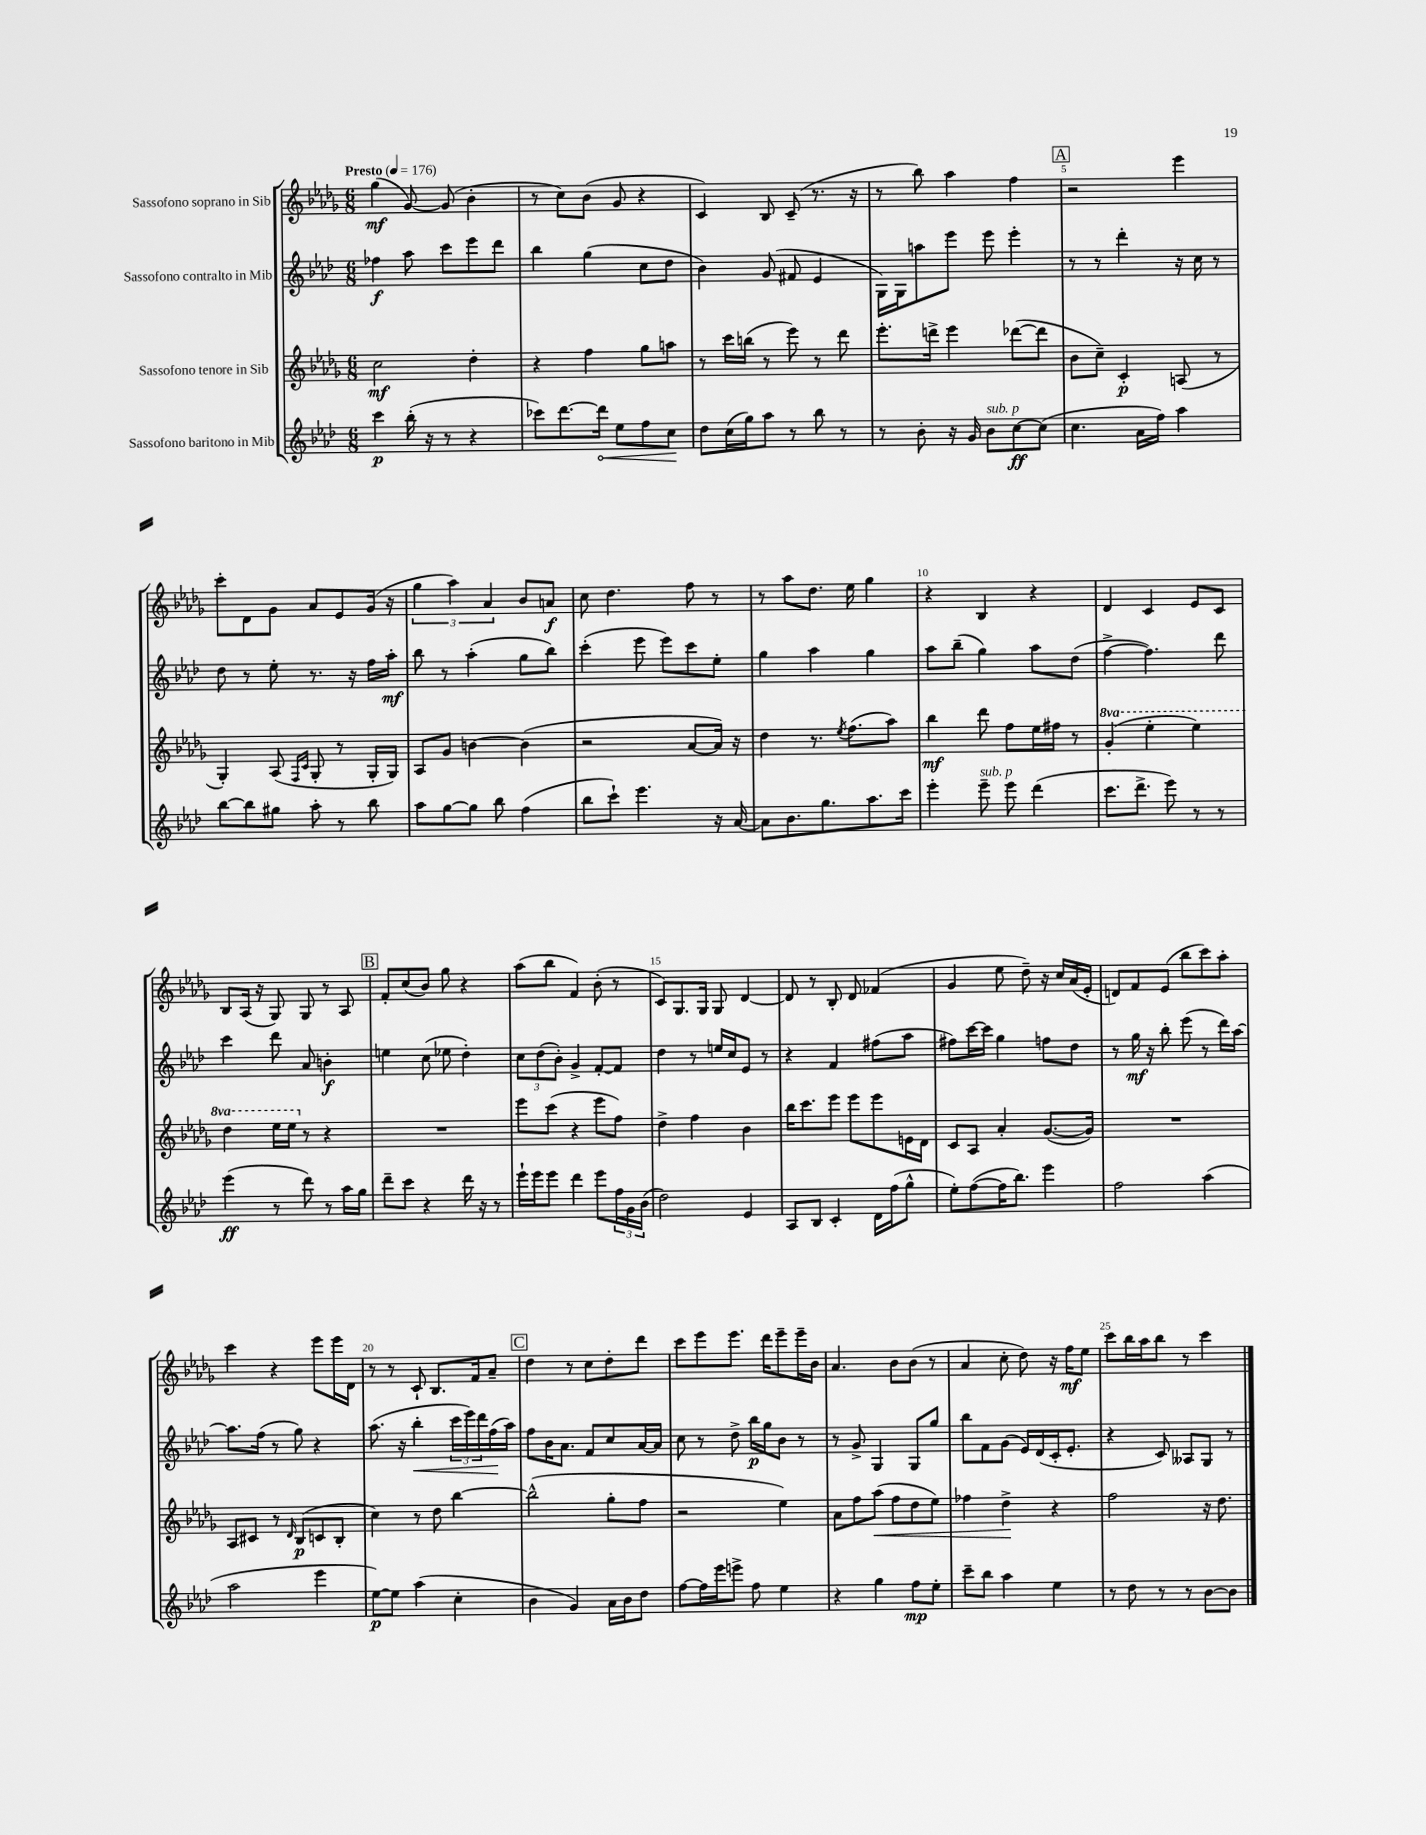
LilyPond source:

<<
\new StaffGroup <<
\new Staff = "s0" \with { instrumentName = "Sassofono soprano in Sib" } {
    \clef treble \key des \major \numericTimeSignature \time 6/8 \tempo "Presto" 4 = 176
    ges''4\mf( ges'8~) ges'8( bes'4-. |
    r8 c''8) bes'8( ges'8 r4 |
    c'4) bes8 c'8--( r8. r16 |
    r8 bes''8) aes''4 f''4 |
    \mark \markup { \box "A" } r2 ees'''4 |
    c'''8-. des'8 ges'8 aes'8 ees'8 ges'16( r16 |
    \tuplet 3/2 { ges''4 aes''4) aes'4 } bes'8 a'8\f |
    c''8 des''4. f''8 r8 |
    r8 aes''8 des''8. ees''16 ges''4 |
    r4 bes4 r4 |
    des'4 c'4 ees'8 c'8 |
    bes8 aes16( r16 ges8) ges8 r8 aes8 |
    \mark \markup { \box "B" } f'8-. c''8( bes'8) ges''8 r4 |
    aes''8( bes''8 f'4) bes'8-.( r8 |
    c'8) ges8. ges16 ges8 des'4~ |
    des'8 r8 bes8-. des'8 fes'4( |
    ges'4 ees''8 des''8--) r16 c''16 aes'16( ees'16-. |
    d'8) f'8 ees'8( bes''8 c'''8) aes''8-. |
    c'''4 r4 ees'''8 ees'''16 des'16 |
    r8 r8 c'8-! bes8. f'16 aes'8-- |
    \mark \markup { \box "C" } des''4 r8 c''8 des''8-. des'''8 |
    c'''8 ees'''8 ees'''8. des'''16 ees'''8-- ees'''16-- bes'16 |
    aes'4. bes'8 bes'8( r8 |
    aes'4 c''8-. des''8) r16 f''16\mf ees''8 |
    c'''8 bes''16 aes''16 bes''8 r8 c'''4 \bar "|." |
}
\new Staff = "s1" \with { instrumentName = "Sassofono contralto in Mib" } {
    \clef treble \key aes \major \numericTimeSignature \time 6/8
    fes''4\f aes''8 c'''8 ees'''8 des'''8 |
    bes''4 g''4( c''8 des''8 |
    bes'4) g'8( fis'8 ees'4 |
    g16) g16 a''8 ees'''8 ees'''8 ees'''4-. |
    \mark \markup { \box "A" } r8 r8 des'''4-. r16 c''16 r8 |
    des''8 r8 ees''8-. r8. r16 f''16 aes''16-.\mf |
    bes''8 r8 aes''4-.( g''8 bes''8) |
    c'''4-.( ees'''8 ees'''8) c'''8 ees''8-. |
    g''4 aes''4 g''4 |
    aes''8 bes''8--( g''4) aes''8 des''8( |
    f''4~-> f''4.) des'''8 |
    c'''4 des'''8 aes'8 b'4-.\f |
    \mark \markup { \box "B" } e''4 c''8( ees''8 des''4-.) |
    \tuplet 3/2 { c''8 des''8( bes'8-.) } g'4-> f'8~-. f'8 |
    des''4 r8 e''16 c''16 ees'8 r8 |
    r4 f'4 fis''8( aes''8 |
    fis''8) c'''16~ c'''16 g''4 f''8 des''8 |
    r8 g''16\mf r16 bes''8-. ees'''8( r8 des'''16) aes''16~ |
    aes''8. f''16( r8 g''8) r4 |
    aes''8.( r16 bes''4-.\< \tuplet 3/2 { c'''16 ees'''16) des'''16 } f''16\!( aes''16) |
    \mark \markup { \box "C" } f''8 bes'16 aes'8. f'8 c''8 aes'16~ aes'16 |
    c''8 r8 des''8-> bes''16\p g''16 bes'8 r8 |
    r8 g'8-> g4 g8 g''8 |
    bes''8 f'8 g'8( ees'16) des'16( c'16-. ees'8.-. |
    r4 c'8) aeses8 g8 r8 \bar "|." |
}
\new Staff = "s2" \with { instrumentName = "Sassofono tenore in Sib" } {
    \clef treble \key des \major \numericTimeSignature \time 6/8 \set Staff.ottavationMarkups = #ottavation-simple-ordinals
    c''2\mf des''4-. |
    r4 f''4 ges''8 a''8 |
    r8 c'''16 b''16( r8 ees'''8) r8 des'''8 |
    ees'''8.-. d'''16-> ees'''4 des'''8~( des'''8 |
    \mark \markup { \box "A" } bes'8 c''8--) c'4-.\p a8( r8 |
    ges4-.) aes8( \grace { f16 c'16 } ges8-. r8 ges16-. ges16) |
    aes8 ges'8 b'4~ b'4( |
    r2 aes'8~ aes'16) r16 |
    des''4 r8. \acciaccatura { ees''8 } f''8.( aes''8) |
    bes''4\mf des'''8 f''8 ees''16 fis''16 r8 |
    \ottava #1 ges''4-.( ees'''4-. ees'''4) |
    des'''4 ees'''16 ees'''16 \ottava #0 r8 r4 |
    \mark \markup { \box "B" } R2. |
    ees'''8 c'''8( r4 ees'''8 f''8) |
    des''4-> f''4 bes'4 |
    bes''16 c'''8. ees'''8 ees'''8 ees'''8 e'16 des'16 |
    c'8 aes8 aes'4-. ges'8.~( ges'16) |
    R2. |
    aes8 cis'8 r8 \grace { des'16 } bes8\p( c'8 bes8-. |
    c''4) r8 des''8 bes''4~ |
    \mark \markup { \box "C" } bes''2-^( ges''8-. f''8 |
    r2 ees''4) |
    aes'8 f''8 aes''8\<( f''8 des''8 ees''8) |
    fes''4 des''4->\! r4 |
    f''2 r16 des''8. \bar "|." |
}
\new Staff = "s3" \with { instrumentName = "Sassofono baritono in Mib" } {
    \clef treble \key aes \major \numericTimeSignature \time 6/8
    c'''4\p bes''16-.( r16 r8 r4 |
    ces'''8) des'''8.~ \once \override Hairpin.circled-tip = ##t des'''16\< ees''8 f''8 c''8\! |
    des''8 c''16( g''16) aes''8 r8 bes''8 r8 |
    r8 bes'8-. r16 g'16 bes'8^\markup { \italic "sub. p" } c''8~\ff c''8( |
    \mark \markup { \box "A" } c''4. aes'16 f''16) aes''4 |
    bes''8~ bes''8 gis''8 aes''8-. r8 bes''8 |
    aes''8 g''8~ g''8 bes''8 f''4( |
    bes''8 c'''8-!) ees'''4. r16 aes'16~ |
    aes'8 bes'8. g''8. aes''8. c'''16 |
    ees'''4-. ees'''8--^\markup { \italic "sub. p" } ees'''8 des'''4( |
    c'''8. des'''8.-> ees'''8) r8 r8 |
    ees'''4\ff( r8 des'''8) r8 aes''16 g''16 |
    \mark \markup { \box "B" } des'''8-- c'''8 r4 des'''16 r16 r8 |
    ees'''16-! ees'''16 ees'''8 des'''4 ees'''8 \tuplet 3/2 { f''16 g'16 bes'16( } |
    des''2) ees'4 |
    aes8 bes8 c'4-. des'16 f''16( g''8-^ |
    ees''8-.) f''8~( f''16 bes''8.) ees'''4 |
    f''2 aes''4( |
    aes''2 ees'''4 |
    ees''8~\p) ees''8 aes''4( c''4-. |
    \mark \markup { \box "C" } bes'4 g'4) aes'16 bes'16 des''8 |
    f''8~ f''16 ees'''16 e'''8-> f''8 ees''4 |
    r4 g''4 f''8\mp ees''8-. |
    c'''8-- bes''8 aes''4 ees''4 |
    r8 des''8 r8 r8 bes'8~ bes'8 \bar "|." |
}
>>
>>
\layout { \context { \Score \override BarNumber.break-visibility = ##(#f #t #t) barNumberVisibility = #(every-nth-bar-number-visible 5) } }
